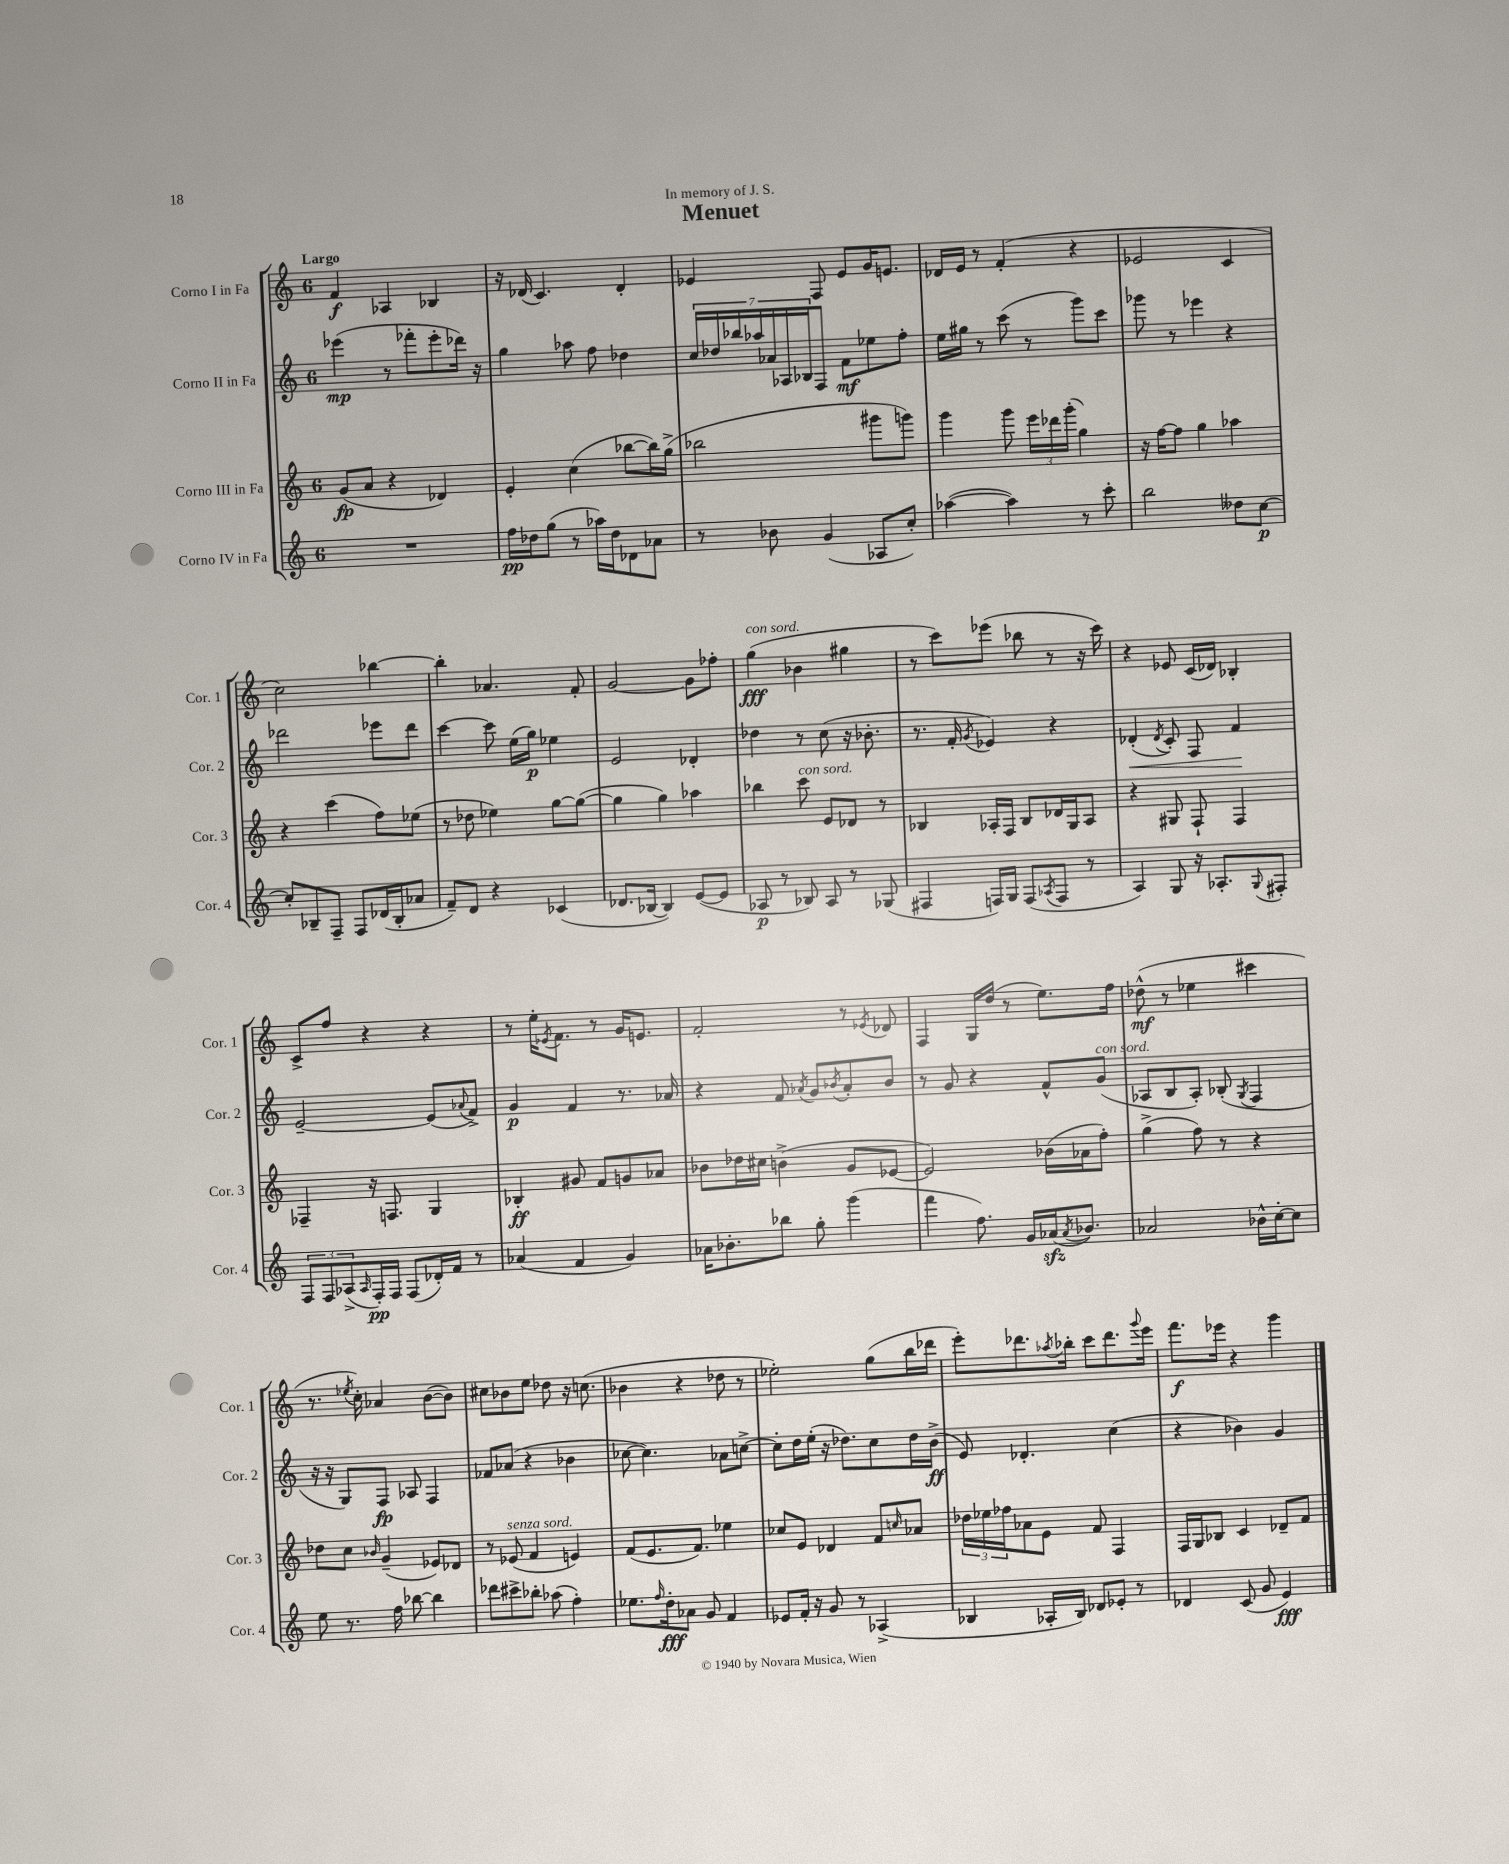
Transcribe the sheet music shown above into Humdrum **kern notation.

**kern	**kern	**kern	**kern
*staff4	*staff3	*staff2	*staff1
*clefG2	*clefG2	*clefG2	*clefG2
*k[]	*k[]	*k[]	*k[]
*M6/8	*M6/8	*M6/8	*M6/8
2.r	(8g	(4eee-	4f
.	8a	.	.
.	4r	8r	4A-
.	.	8fff-'	.
.	4d-)	8eee-'	4B-
.	.	16ddd-)	.
.	.	16r	.
=	=	=	=
16ff	4e'	4gg	16r
16dd-	.	.	(16d-
(8gg	.	.	4.c)
8r	(4cc	8aa-	.
16aa-)	.	8ff	.
16dd-	.	.	.
8d-	[8bb-	4dd-	4d-'
8a-	16bb-])	.	.
.	(16gg^	.	.
=	=	=	=
8r	2bb-	28cc	4e-
.	.	28dd-	.
.	.	28bb-	.
.	.	28aa-	.
8b-	.	.	.
.	.	28a-	.
.	.	28A-	.
.	.	28B-	.
(4g	.	8F	8F
.	.	8f	8e-
8A-	8ggg#	8ee-	16g
.	.	.	8.e
8cc')	8ggg)	8ff'	.
=	=	=	=
([4aa-	4ggg	16ee	16d-
.	.	16gg#	16e
.	.	8r	8r
4aa-])	8ggg	(8ccc	(4f'
.	24eee	8r	.
.	24ddd-	.	.
.	(24ggg'	.	.
8r	4gg)	8ggg)	4r
8ccc'	.	8ccc	.
=	=	=	=
2bb	16r	8ggg-	2e-
.	[16ff	.	.
.	8ff]	8r	.
.	4gg	4eee-	.
8dd--	4aa-	4r	4c
[8cc	.	.	.
=	=	=	=
8cc']	4r	2ddd-	2cc)
8B-~	.	.	.
8F~	(4ccc	.	.
8F	.	.	.
(16d-	8ff)	8eee-	[4bb-
16B-'	.	.	.
8a-	(8ee-	8ddd-	.
=	=	=	=
8f~)	8r	[4ccc	4bb-']
8d	8dd-	.	.
4r	4ee-)	8ccc]	4.a-
.	.	(16ee	.
.	.	16gg)	.
(4c-	[8gg	4ee-	.
.	(8gg_	.	8f'
=	=	=	=
8.d-	4gg]	2e	[2g
[16B-	.	.	.
4B-])	4gg)	.	.
([8e	4aa-	4d-'	8g]
8e]	.	.	8ff-'
=	=	=	=
8A-	4bb-	4dd-	(4gg
8r	.	.	.
8B-)	8ccc	8r	4b-
8A-	8e	(8cc	.
8r	8d-	16r	4gg#
.	.	8.b-'	.
(8G-	8r	.	.
=	=	=	=
4F#	4B-	8.r	8r
.	.	.	8ccc)
.	.	16f'	.
.	.	8qg	.
16F)	16A-'	4e-)	(8eee-
16G	16F	.	.
(8F	8B-	.	8bb-
8qA-	.	.	.
8F	16d-	4r	8r
.	16G	.	.
8r	8A-	.	16r
.	.	.	16ccc)
=	=	=	=
4A)	4r	(4d-'	4r
.	.	8qd-	.
8G	8G#	8c')	8e-
16r	8F`	8F	(16c
8.A-'	.	.	16d-)
.	4F	4f	4B-'
8qqG	.	.	.
8F#'	.	.	.
=	=	=	=
12F	4F-~	[2e~	8c^
12F	.	.	.
.	.	.	8ff
(12A-^	.	.	.
16qqA-	.	.	.
16F')	16r	.	4r
16F	8.F	.	.
(8F	.	.	.
16d-')	4G	(8e]	4r
16f	.	.	.
.	.	8qqa-	.
8r	.	8f^)	.
=	=	=	=
(4a-	4B-'	4g	8r
.	.	.	16ee'
.	.	.	8qe-
.	.	.	8.f
4f	8g#	4f	.
.	8f	.	8r
4g)	8g	8.r	16g
.	.	.	8.e
.	8a-	.	.
.	.	16a-	.
=	=	=	=
16a-	8b-	4r	2f'
8.b-'	.	.	.
.	16dd-	.	.
.	16cc#	.	.
8bb-	(4b^	8f	.
.	.	8qa-	.
8gg'	.	8g	.
.	.	8qb-	.
(4ggg	8g	8a-'	8r
.	.	.	8qe-
.	[8e-	8b-	8d-
=	=	=	=
4fff	2e-])	8r	4F
.	.	8g	.
8.ff)	.	4r	16G
.	.	.	(16dd
.	.	.	8r
16g	.	.	.
(16a-	(16b-	8f^^	8.ee)
8qa-	.	.	.
8.b-)	16a-	.	.
.	8ff')	(8g	.
.	.	.	16ff
=	=	=	=
2a-	(4gg^	8A-	(8dd-^^
.	.	8B	8r
.	8ff)	8A-')	4ee-
.	8r	(8B-'	.
.	.	8qG	.
16b-^^	4r	4F	4ccc#
[16cc'	.	.	.
8cc]	.	.	.
=	=	=	=
8ee	8dd-	16r	8.r
.	.	16r	.
8.r	8cc	8G)	.
.	.	.	8qee-
.	.	.	16cc')
.	16qqb-	.	.
.	(4g~	8F	4a-
16ff	.	.	.
[8bb-	.	8A-	.
4bb-]	8e-)	4F	([8b
.	8d-	.	8b])
=	=	=	=
8ddd-	8r	8f-	8cc#
8ccc#^	(8e-	(8a-	8b-
8bb-'	4f	4r	8ee
(8aa-	.	.	8dd-
4ff')	4e)	4b-	16r
.	.	.	(8.cc
=	=	=	=
8.ee-	(8f	[8cc-	4b-
.	8.e	4.cc-])	.
16qqff	.	.	.
16dd'	.	.	.
8a-	.	.	4r
.	8.f)	.	.
8g	.	.	.
4f	4ee-	8a-	8dd-
.	.	[8cc^	8r
=	=	=	=
8e-	8cc-	8cc']	2ee-')
16f'	8e	16dd	.
16r	.	(16ee'	.
8g	4d-	16r	.
.	.	8.dd-)	.
8r	.	.	.
(4A-^	8f	8cc	(8gg
.	16qqcc	.	.
.	8a-	16dd-	16bb
.	.	(16b^	16ddd-
=	=	=	=
4B-	24dd-	8e)	8eee')
.	24ee-	.	.
.	24ff-	.	.
.	8a-	4.d-'	8.ddd-
16A-'	8e	.	.
.	.	.	8qaa-
16B-)	.	.	16bb-'
8d-	8f	.	8ccc
8e-'	4F	(4cc	8.ddd-
8r	.	.	.
.	.	.	8qqggg
.	.	.	16eee
=	=	=	=
4d-	16F	4r	8.fff
.	16G	.	.
.	8B-	.	.
.	.	.	16eee-
(8c	4c	4b-)	4r
8g	.	.	.
4e)	8d-~	4g	4ggg
.	8f	.	.
==	==	==	==
*-	*-	*-	*-
